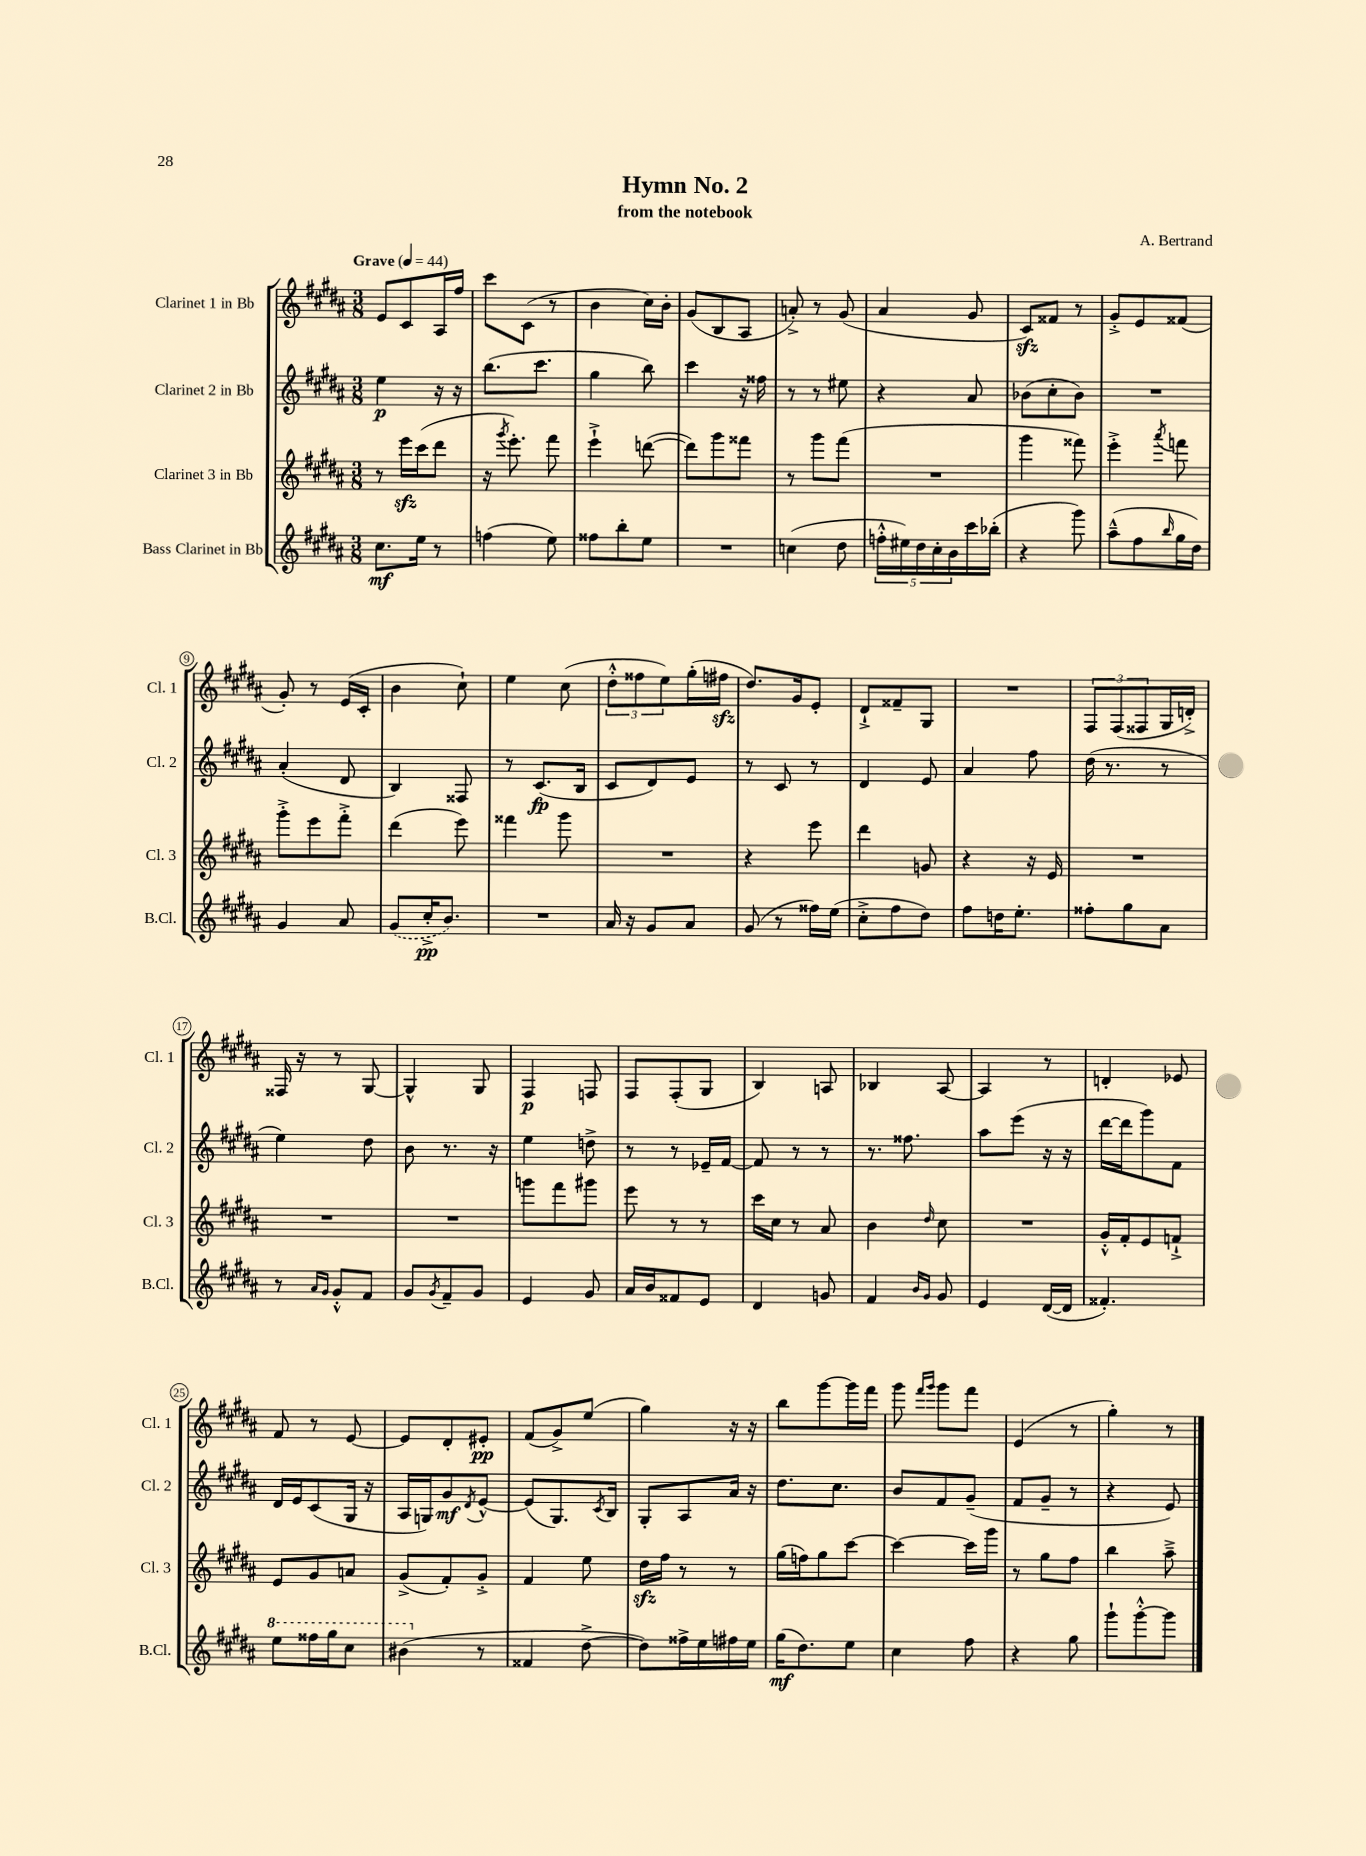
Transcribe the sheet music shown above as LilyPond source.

\header { title = "Hymn No. 2" composer = "A. Bertrand" subtitle = "from the notebook" }
<<
\new StaffGroup <<
\new Staff = "s0" \with { instrumentName = "Clarinet 1 in Bb" shortInstrumentName = "Cl. 1" } {
    \clef treble \key b \major \numericTimeSignature \time 3/8 \tempo "Grave" 4 = 44
    e'8 cis'8 ais16 fis''16 |
    cis'''8 cis'8( r8 |
    b'4 cis''16) b'16-. |
    gis'8( b8 ais8 |
    a'8-.->) r8 gis'8( |
    ais'4 gis'8 |
    cis'8\sfz) fisis'8 r8 |
    gis'8-.-> e'8 fisis'8( |
    gis'8-.) r8 e'16( cis'16-. |
    b'4 cis''8-!) |
    e''4 cis''8( |
    \tuplet 3/2 { dis''8-.-^ fisis''8 e''8) } gis''16-.( fis''16\sfz |
    dis''8.) gis'16 e'8-. |
    dis'8-!-> fisis'8-- gis8 |
    R4. |
    \tuplet 3/2 { fis8 fis8( fisis8 } gis16 d'16-.->) |
    fisis16 r16 r8 gis8~ |
    gis4-^ gis8 |
    fis4\p f8 |
    fis8 fis8-.( gis8 |
    b4) a8 |
    bes4 ais8~ |
    ais4 r8 |
    d'4-. ees'8 |
    fis'8 r8 e'8~ |
    e'8 dis'8-. eis'8-.\pp |
    fis'8( gis'8->) e''8( |
    gis''4) r16 r16 |
    b''8 gis'''8~ gis'''16 fis'''16 |
    gis'''8 \grace { fis'''16 gis'''16 } gis'''8 fis'''8 |
    e'4( r8 |
    gis''4-.) r8 \bar "|." |
}
\new Staff = "s1" \with { instrumentName = "Clarinet 2 in Bb" shortInstrumentName = "Cl. 2" } {
    \clef treble \key b \major \numericTimeSignature \time 3/8
    e''4\p r16 r16 |
    b''8.( cis'''8. |
    gis''4 b''8) |
    cis'''4 r16 fisis''16 |
    r8 r8 eis''8 |
    r4 ais'8 |
    bes'8( cis''8-. bes'8) |
    R4. |
    ais'4-.( dis'8 |
    b4) fisis8 |
    r8 cis'8.\fp( b16 |
    cis'8 dis'8) e'8 |
    r8 cis'8 r8 |
    dis'4 e'8 |
    ais'4 fis''8 |
    dis''16( r8. r8 |
    e''4) dis''8 |
    b'8 r8. r16 |
    e''4 d''8-> |
    r8 r8 ees'16-- fis'16~ |
    fis'8 r8 r8 |
    r8. fisis''8. |
    ais''8 e'''8( r16 r16 |
    dis'''16~ dis'''16 gis'''8) fis'8 |
    dis'16 e'16 cis'8( gis16 r16 |
    ais16 g16) gis'8\mf \acciaccatura { dis'8 } e'8~-^ |
    e'8( gis8.) \acciaccatura { cis'8 } b16 |
    gis8-. ais8 ais'16 r16 |
    dis''8. cis''8. |
    b'8 fis'8 gis'8--( |
    fis'8 gis'8-- r8 |
    r4 e'8) \bar "|." |
}
\new Staff = "s2" \with { instrumentName = "Clarinet 3 in Bb" shortInstrumentName = "Cl. 3" } {
    \clef treble \key b \major \numericTimeSignature \time 3/8
    r8 e'''16\sfz cis'''16( dis'''8 |
    r16 \acciaccatura { gis'''8 } e'''8.-.) fis'''8 |
    e'''4-!-> d'''8~( |
    d'''8) gis'''8 fisis'''8 |
    r8 gis'''8 fis'''8( |
    R4. |
    gis'''4 fisis'''8) |
    e'''4-.-> \acciaccatura { ais'''8 } f'''8 |
    gis'''8-.-> e'''8 fis'''8-.-> |
    dis'''4( e'''8) |
    fisis'''4 gis'''8 |
    R4. |
    r4 e'''8 |
    dis'''4 g'8 |
    r4 r16 e'16 |
    R4. |
    R4. |
    R4. |
    g'''8 fis'''8 gis'''8 |
    e'''8 r8 r8 |
    cis'''16 cis''16 r8 ais'8 |
    b'4 \grace { dis''16 } cis''8 |
    R4. |
    gis'16-.-^ fis'16-. e'8 f'8-!-> |
    e'8 gis'8 a'8 |
    gis'8->( fis'8-.) gis'8-.-> |
    fis'4 e''8 |
    dis''16\sfz fis''16 r8 r8 |
    gis''16( f''16) gis''8 cis'''8~ |
    cis'''4~ cis'''16 gis'''16 |
    r8 gis''8 fis''8 |
    b''4 ais''8---> \bar "|." |
}
\new Staff = "s3" \with { instrumentName = "Bass Clarinet in Bb" shortInstrumentName = "B.Cl." } {
    \clef treble \key b \major \numericTimeSignature \time 3/8
    cis''8.\mf e''16 r8 |
    f''4( e''8) |
    fisis''8 b''8-. e''8 |
    R4. |
    c''4( dis''8 |
    \tuplet 5/4 { f''16-.-^ eis''16) dis''16 cis''16-. b'16 } cis'''16 bes''16-.( |
    r4 gis'''8) |
    ais''8---^( fis''8 \grace { b''16 } gis''16 dis''16) |
    gis'4 ais'8 |
    \once \slurDashed gis'8( cis''16-.->\pp b'8.) |
    R4. |
    ais'16 r16 gis'8 ais'8 |
    gis'8( r8 fisis''16) e''16( |
    cis''8-.-> fis''8 dis''8) |
    fis''8 d''16 e''8.-. |
    fisis''8-. gis''8 ais'8 |
    r8 \grace { ais'16 gis'16 } gis'8-.-^ fis'8 |
    gis'8 \acciaccatura { gis'8 } fis'8-- gis'8 |
    e'4 gis'8 |
    ais'16 b'16 fisis'8 e'8 |
    dis'4 g'8 |
    fis'4 \grace { b'16 gis'16 } gis'8 |
    e'4 dis'16~( dis'16 |
    fisis'4.-.) |
    \ottava #1 e'''8 fisis'''16 gis'''16 cis'''8 |
    bis''4( \ottava #0 r8 |
    fisis'4 dis''8~-> |
    dis''8) fisis''16-> e''16 fis''16 e''16 |
    gis''16\mf( dis''8.) e''8 |
    cis''4 fis''8 |
    r4 gis''8 |
    gis'''8-! gis'''8~-.-^ gis'''8 \bar "|." |
}
>>
>>
\layout { \context { \Score \override BarNumber.stencil = #(make-stencil-circler 0.1 0.3 ly:text-interface::print) } }
